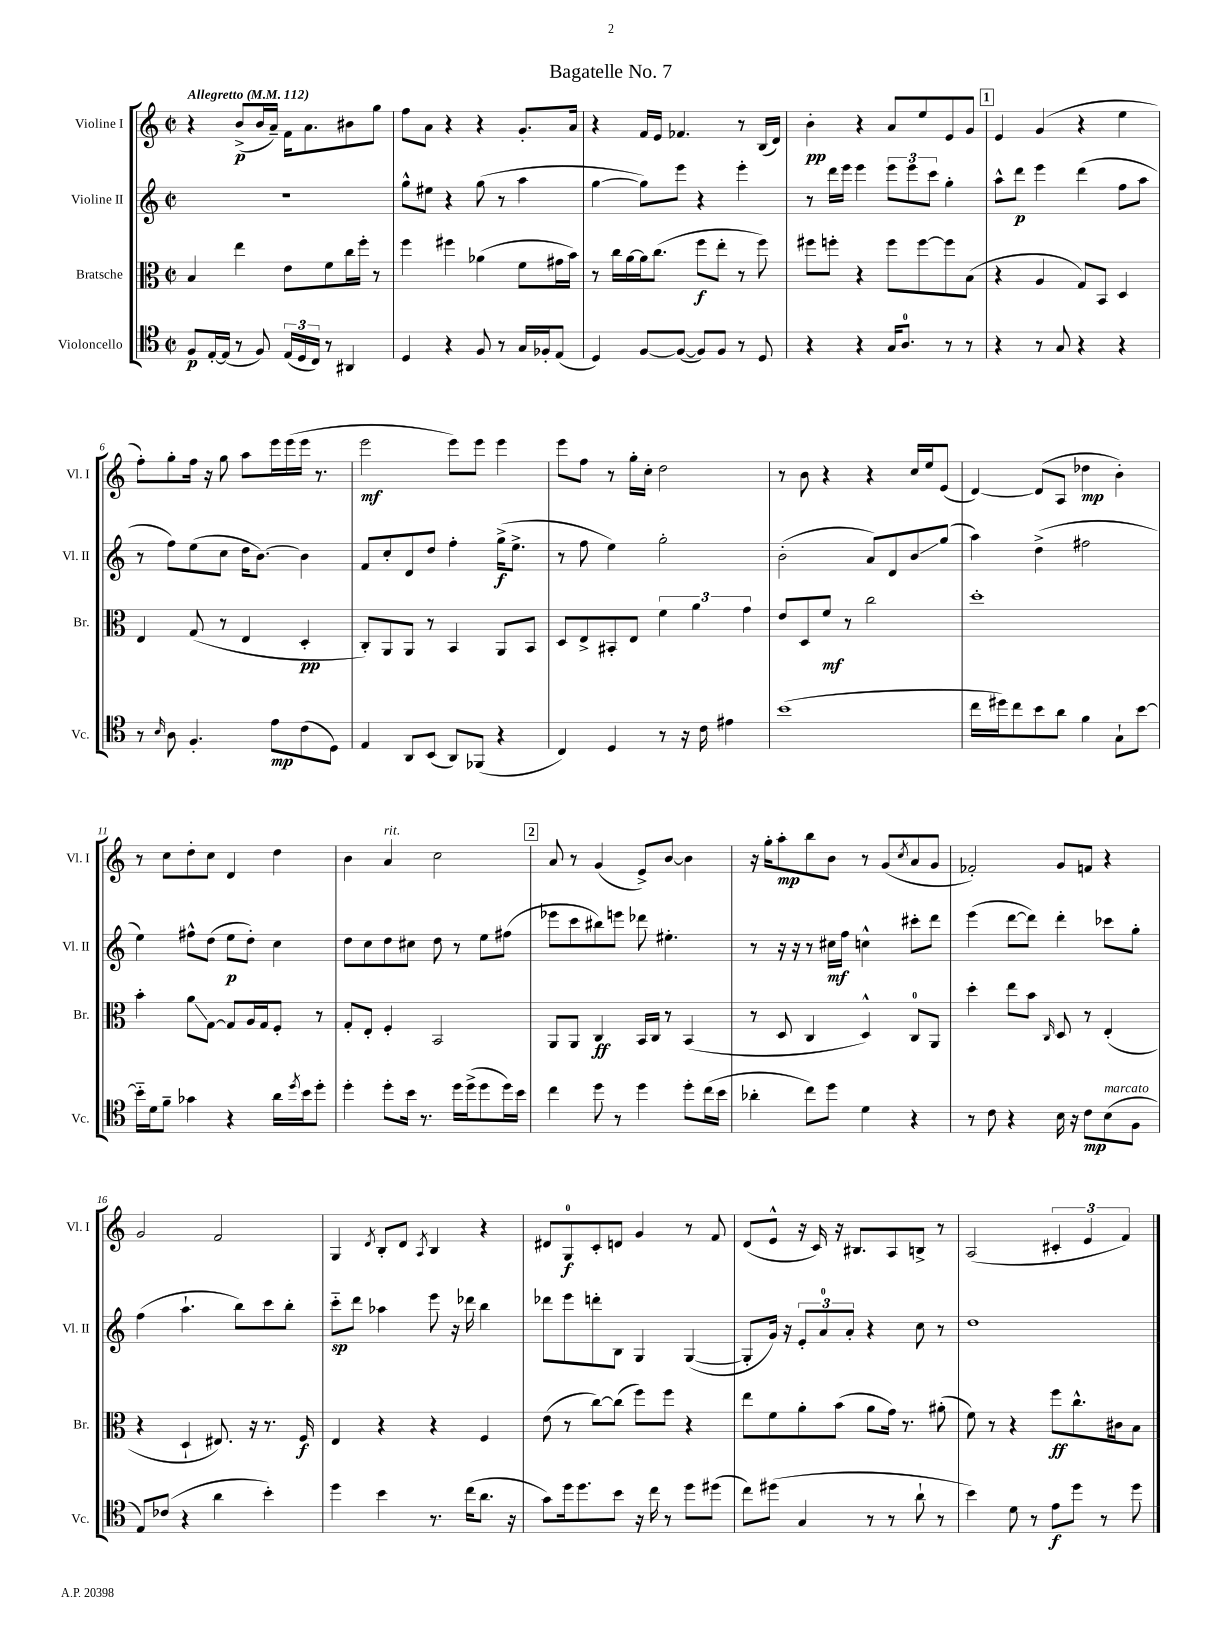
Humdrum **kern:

**kern	**kern	**kern	**kern
*staff4	*staff3	*staff2	*staff1
*clefC4	*clefC3	*clefG2	*clefG2
*k[]	*k[]	*k[]	*k[]
*M2/2	*M2/2	*M2/2	*M2/2
*met(c|)	*met(c|)	*met(c|)	*met(c|)
*MM112	*MM112	*MM112	*MM112
8F	4B	1r	4r
[16E'	.	.	.
(16E]	.	.	.
8r	4ee	.	(8b^
8F)	.	.	16b
.	.	.	16a~)
(24E	8e	.	16f
24D	.	.	.
.	.	.	8.a
24C)	.	.	.
8r	8f	.	.
4AA#	16cc	.	8b#
.	16ff'	.	.
.	8r	.	8gg
=	=	=	=
4D	4ff	8gg^^	8ff
.	.	8ee#	8a
4r	4ff#	4r	4r
8F	(4a-	(8gg	4r
8r	.	8r	.
16G	8f	4aa	8.g'
16F-'	.	.	.
(8E	16g#	.	.
.	16b)	.	16a
=	=	=	=
4D)	8r	[4gg	4r
.	16cc	.	.
.	[16a	.	.
[8F	16a]	8gg])	16f
.	(8.cc	.	16e
(8F_	.	8eee	4.f-
8F])	8ff	4r	.
8F	8ee'	.	.
8r	8r	4eee'	8r
8D	8ff)	.	(16B
.	.	.	16d)
=	=	=	=
4r	8ff#	8r	4b'
.	8ff'	16ddd	.
.	.	16eee	.
4r	4r	4eee	4r
16G	8ff	12eee	8a
8.A	.	.	.
.	.	12eee	.
.	[8ff	.	8ee
.	.	12ccc	.
8r	8ff]	4gg'	8e
8r	(8B	.	8g
=	=	=	=
4r	4r	8aa^^	4e
.	.	8ddd	.
8r	4A	4eee	(4g
8G	.	.	.
4r	8G)	(4ddd	4r
.	8BB	.	.
4r	4D	8ff	4ee
.	.	8aa	.
=	=	=	=
8r	4E	8r	8ff')
16qqB	.	.	.
8A	.	8ff)	8gg'
4.F'	(8G	(8ee	16ff
.	.	.	16r
.	8r	8cc	8gg
.	4E	16dd	8aa
.	.	[8.b)	.
8e	.	.	16eee
.	.	.	(16eee
(8c	4D'	4b]	16eee
.	.	.	8.r
8D)	.	.	.
=	=	=	=
4E	8C')	8f	2eee
.	8AA	8cc'	.
8AA	8AA	8d	.
(8BB	8r	8dd	.
8AA)	4BB	4ff'	8eee)
(8FF-	.	.	8eee
4r	8AA	(16gg^	4eee
.	.	8.ee^	.
.	8BB	.	.
=	=	=	=
4C)	8D	8r	8eee
.	8E^	8ff	8ff
4D	8BB#'	4ee)	8r
.	8E	.	16gg'
.	.	.	16cc'
8r	6f	2gg'	2dd
16r	.	.	.
.	6a	.	.
16c	.	.	.
4e#	.	.	.
.	6g	.	.
=	=	=	=
(1b	8e	(2b'	8r
.	8D	.	8b
.	8f	.	4r
.	8r	.	.
.	2cc	8a)	4r
.	.	8d	.
.	.	8b	16cc
.	.	.	16ee
.	.	(8gg	(8e
=	=	=	=
16cc	1dd'	4aa)	[4d)
16dd#)	.	.	.
8cc	.	.	.
8b	.	(4dd^	(8d]
8a	.	.	8A
4f	.	2ff#	4dd-
8G`	.	.	4b')
[8b	.	.	.
=	=	=	=
16b'~]	4b'	4ee)	8r
16d	.	.	.
8f~	.	.	8cc
4g-	8a	8ff#^^	8dd'
.	[8G	(8dd	8cc
4r	8G]	8ee	4d
.	16A	8dd')	.
.	16G	.	.
16a	8F'	4cc	4dd
8qdd	.	.	.
16b	.	.	.
8dd'	8r	.	.
=	=	=	=
4dd'	8G'	8dd	4b
.	8E'	8cc	.
8dd'	4F'	8dd	4a
16b	.	8cc#	.
8.r	.	.	.
.	2BB	8dd	2cc
16dd	.	8r	.
(16dd^	.	.	.
8dd	.	8ee	.
16dd)	.	(8ff#	.
16b	.	.	.
=	=	=	=
4cc	8AA	8eee-	8a
.	8AA	8ccc	8r
8dd	4C	8bb#)	(4g
8r	.	8eee	.
4dd	16BB	8ddd-	8e^)
.	16C	.	.
.	8r	4.ee#'	[8b
8dd'	(4BB	.	4b]
(16cc	.	.	.
16b	.	.	.
=	=	=	=
4a-'	8r	8r	16r
.	.	.	16gg'
.	8D	16r	8aa'
.	.	16r	.
8cc)	4C	8r	8bb
8dd	.	16cc#	8b
.	.	16ff	.
4d	4D^^)	4cc^^	8r
.	.	.	(8g
.	.	.	8qcc
4r	8C	8ccc#'	8a
.	8AA	8ddd	8g
=	=	=	=
8r	4dd'	(4eee	2f-')
8c	.	.	.
4r	8ee	[8ddd	.
.	8b	8ddd])	.
.	16qqC	.	.
16B	8D	4ddd'	8g
16r	.	.	.
8c	8r	.	8f
(8B	(4E'	8ccc-	4r
8F	.	8gg'	.
=	=	=	=
8E)	4r	(4ff	2g
(8c-	.	.	.
4r	4D`	4.aa`	.
4a	8.E#)	.	2f
.	.	8bb)	.
.	16r	.	.
4b')	8.r	8ccc	.
.	.	8bb'	.
.	16F	.	.
=	=	=	=
4dd	4E	8ccc'~	4G
.	.	8ddd	.
.	.	.	8qd
4b	4r	4aa-	8B'
.	.	.	8d
.	.	.	8qA
8.r	4r	8eee	4B
.	.	16r	.
(16cc	.	16ddd-	.
8.a	4F	4bb	4r
16r	.	.	.
=	=	=	=
8g)	(8e	8ddd-	8d#
16dd	8r	8eee	8G
8.dd	.	.	.
.	[8cc)	8ddd'	8c'
8b	(8cc]	8B	8d
16r	8ff)	4G	4g
16cc	.	.	.
8r	8ff	.	.
8dd	4r	([4G	8r
(8dd#	.	.	8f
=	=	=	=
8cc)	8ee	8G']	(8d
(8dd#	8f	16g)	8e^^
.	.	16r	.
4G	8a'	12e'	16r
.	.	.	16c)
.	.	12a	.
.	(8b	.	16r
.	.	12a'	.
.	.	.	8.B#
8r	8a	4r	.
8r	16g)	.	8A
.	8.r	.	.
8a`	.	8cc	8B^
8r	(8a#'	8r	8r
=	=	=	=
4b)	8f)	1dd	(2A
.	8r	.	.
8d	4r	.	.
8r	.	.	.
8e	8ff	.	6c#'
8dd	8.cc^^	.	.
.	.	.	6e
8r	.	.	.
.	16c#	.	.
.	.	.	6f)
8dd	8B	.	.
==	==	==	==
*-	*-	*-	*-
